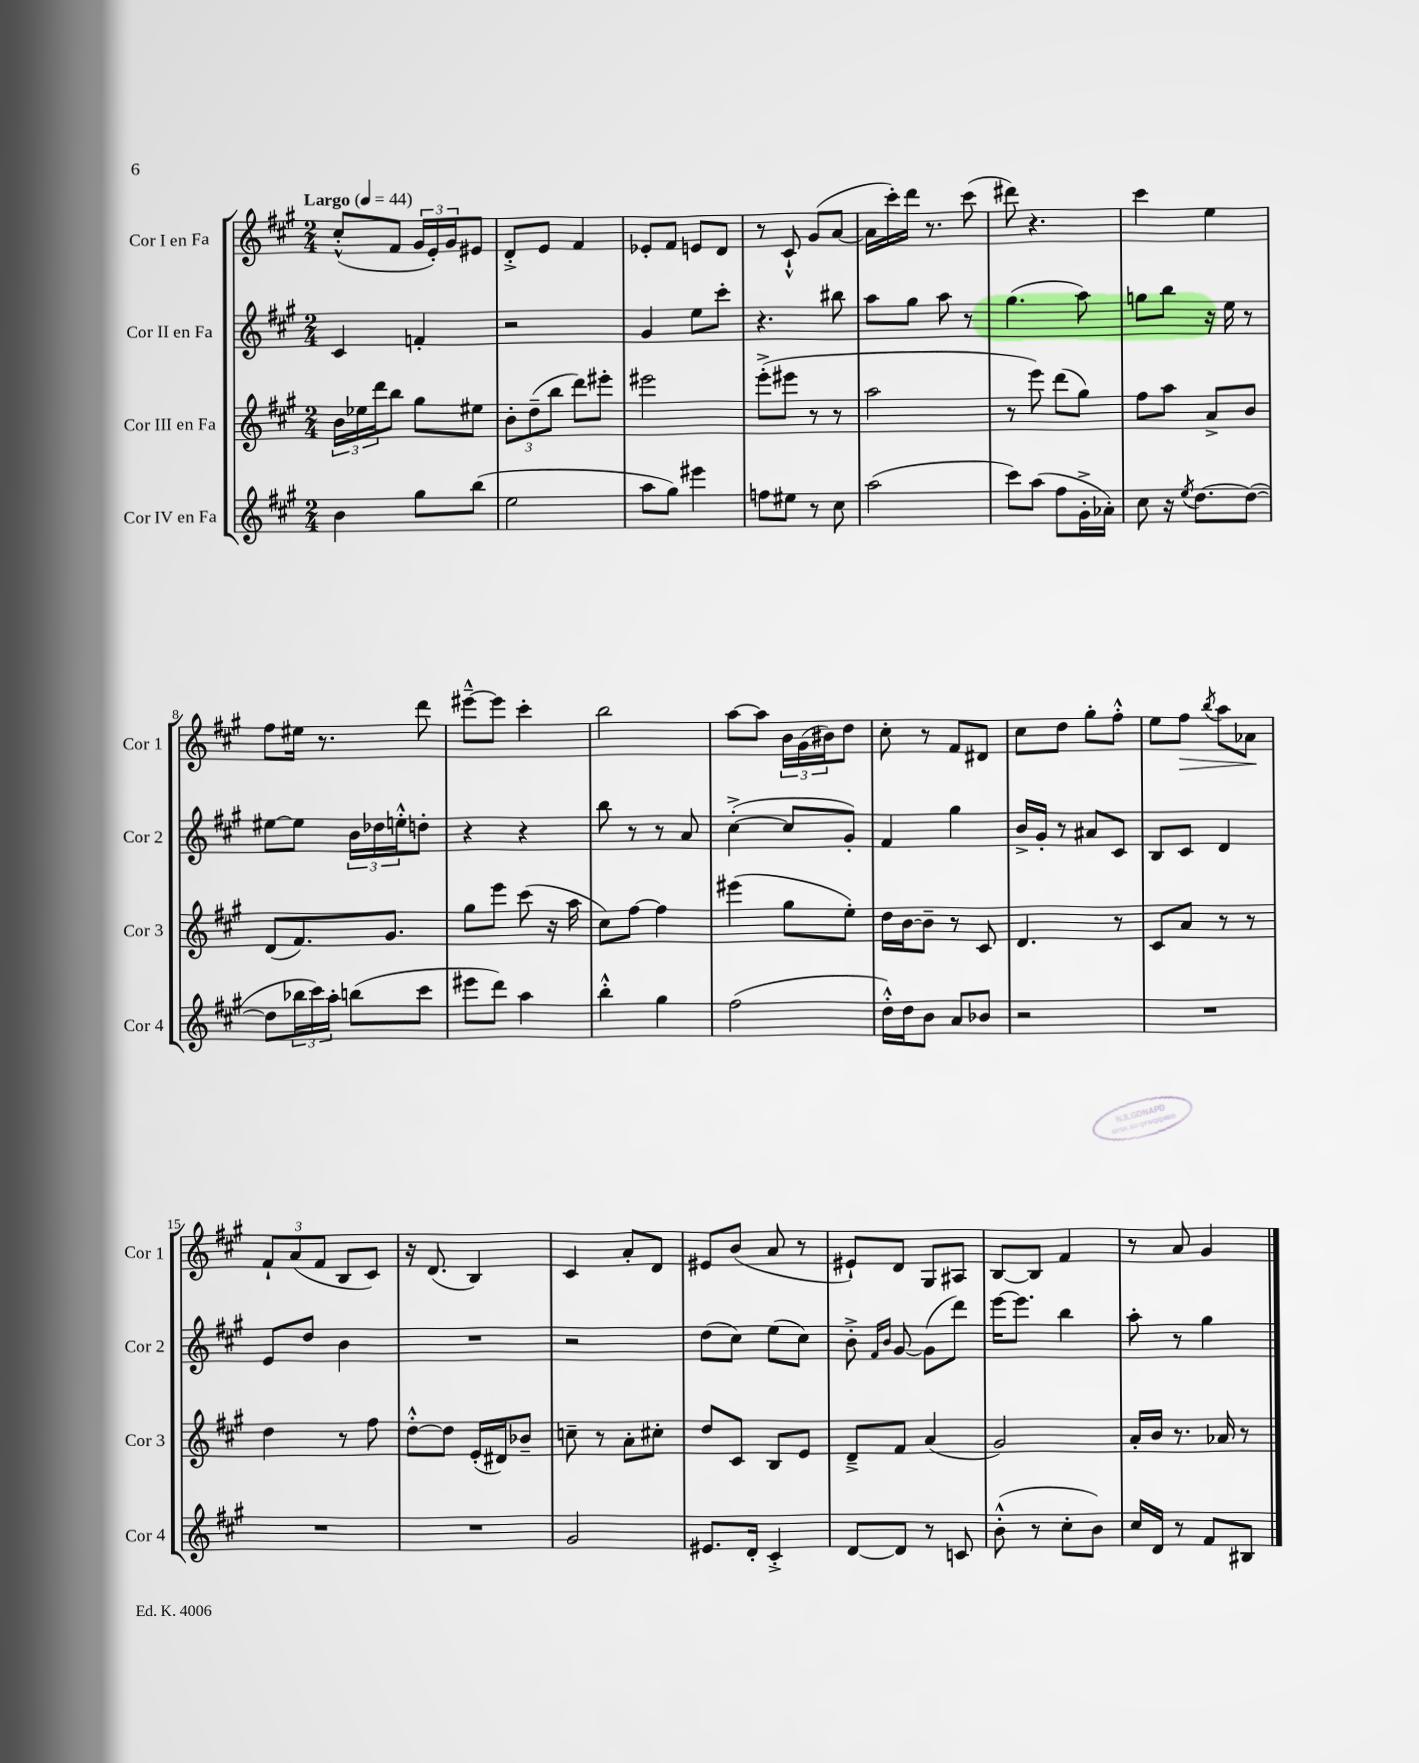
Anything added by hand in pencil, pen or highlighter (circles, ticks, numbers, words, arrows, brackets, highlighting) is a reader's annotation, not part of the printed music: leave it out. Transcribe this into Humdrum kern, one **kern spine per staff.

**kern	**kern	**kern	**kern
*staff4	*staff3	*staff2	*staff1
*clefG2	*clefG2	*clefG2	*clefG2
*k[f#c#g#]	*k[f#c#g#]	*k[f#c#g#]	*k[f#c#g#]
*M2/4	*M2/4	*M2/4	*M2/4
*MM44	*MM44	*MM44	*MM44
4b	24b	4c#	(8cc#'^^
.	24ee-	.	.
.	24ddd	.	.
.	8bb	.	8f#
8gg#	8gg#	4f'	24g#
.	.	.	24e')
.	.	.	24g#
(8bb	8ee#	.	8e#
=	=	=	=
2ee	12b'	2r	8d'^
.	(12dd~	.	.
.	.	.	8e
.	12bb	.	.
.	8ddd)	.	4f#
.	8eee#'	.	.
=	=	=	=
8aa	2eee#	4g#	8e-'
8gg#)	.	.	8f#
4eee#	.	8ee	8e
.	.	8ccc#'	8d
=	=	=	=
8ff	(8eee'^	4.r	8r
8ee#	8eee#	.	8c#`^^
8r	8r	.	(8g#
8cc#	8r	8bb#	[8a
=	=	=	=
(2aa	2aa	8aa	16a]
.	.	.	16ccc#')
.	.	8gg#	16ddd
.	.	.	8.r
.	.	8aa	.
.	.	8r	(8ccc#
=	=	=	=
8ccc#)	8r	(4.gg#	8ddd#)
(8aa	8eee)	.	4.r
8ff#	(8ddd	.	.
16g#'^	8gg#)	8aa)	.
16a-')	.	.	.
=	=	=	=
8cc#	8ff#	8gg	4ccc#
16r	8aa	8bb	.
8qee	.	.	.
[8.dd	.	.	.
.	8a^	16r	4ee
.	.	16ee	.
(8dd_	8b	8r	.
=	=	=	=
8dd]	(8d	[8ee#	8ff#
24bb-	8.f#)	8ee#]	16ee#
24ccc#)	.	.	.
.	.	.	8.r
24aa'	.	.	.
(8bb	.	24b	.
.	.	24dd-	.
.	8.g#	.	.
.	.	24ee'^^	.
8ccc#	.	8dd'	8ddd
=	=	=	=
8eee#	8gg#	4r	[8eee#~^^
8ddd)	8eee	.	8eee#]
4aa	(8ccc#	4r	4ccc#'
.	16r	.	.
.	16aa	.	.
=	=	=	=
4bb'^^	8cc#)	8bb	2bb
.	[8ff#	8r	.
4gg#	4ff#]	8r	.
.	.	8a	.
=	=	=	=
(2ff#	(4eee#	([4cc#'^	[8aa
.	.	.	8aa]
.	8gg#	8cc#]	24b
.	.	.	(24g#
.	.	.	24b#)
.	8ee')	8g#')	8dd
=	=	=	=
16dd'^^)	16dd	4f#	8cc#'
16dd	[16b	.	.
8b	8b~]	.	8r
8a	8r	4gg#	8f#
8b-	8c#	.	8d#
=	=	=	=
2r	4.d	16b^	8cc#
.	.	16g#'	.
.	.	8r	8dd
.	.	8a#	8gg#'
.	8r	8c#	8ff#'^^
=	=	=	=
2r	8c#	8B	8ee
.	8a	8c#	8ff#
.	.	.	8qbb
.	8r	4d	8aa
.	8r	.	8a-
=	=	=	=
2r	4dd	8e	12f#`
.	.	.	(12a
.	.	8dd	.
.	.	.	12f#
.	8r	4b	8B
.	8ff#	.	8c#)
=	=	=	=
2r	[8dd'^^	2r	16r
.	.	.	(8.d
.	8dd]	.	.
.	(16e'	.	4B)
.	16d#)	.	.
.	8b-~	.	.
=	=	=	=
2g#	8cc~	2r	4c#
.	8r	.	.
.	8a'	.	8a'
.	8cc#'	.	8d
=	=	=	=
8.e#	8dd	(8dd	8e#
.	8c#	8cc#)	(8b
16d'	.	.	.
4c#'^	8B	(8ee	8a
.	8e	8cc#)	8r
=	=	=	=
[8d	8d~^	8b'^	8e#`)
.	.	16qqf#	.
.	.	16qqb	.
8d]	8f#	[8g#	8d
8r	(4a	(8g#]	8G#
8c	.	8ddd)	8A#
=	=	=	=
(8b'^^	2g#)	[16eee	[8B
.	.	8.eee]	.
8r	.	.	8B]
8cc#'	.	4bb	4f#
8b)	.	.	.
=	=	=	=
16cc#	16a'	8aa'	8r
16d	16b	.	.
8r	8.r	8r	8a
8f#	.	4gg#	4g#
.	16a-	.	.
8B#	8r	.	.
==	==	==	==
*-	*-	*-	*-
